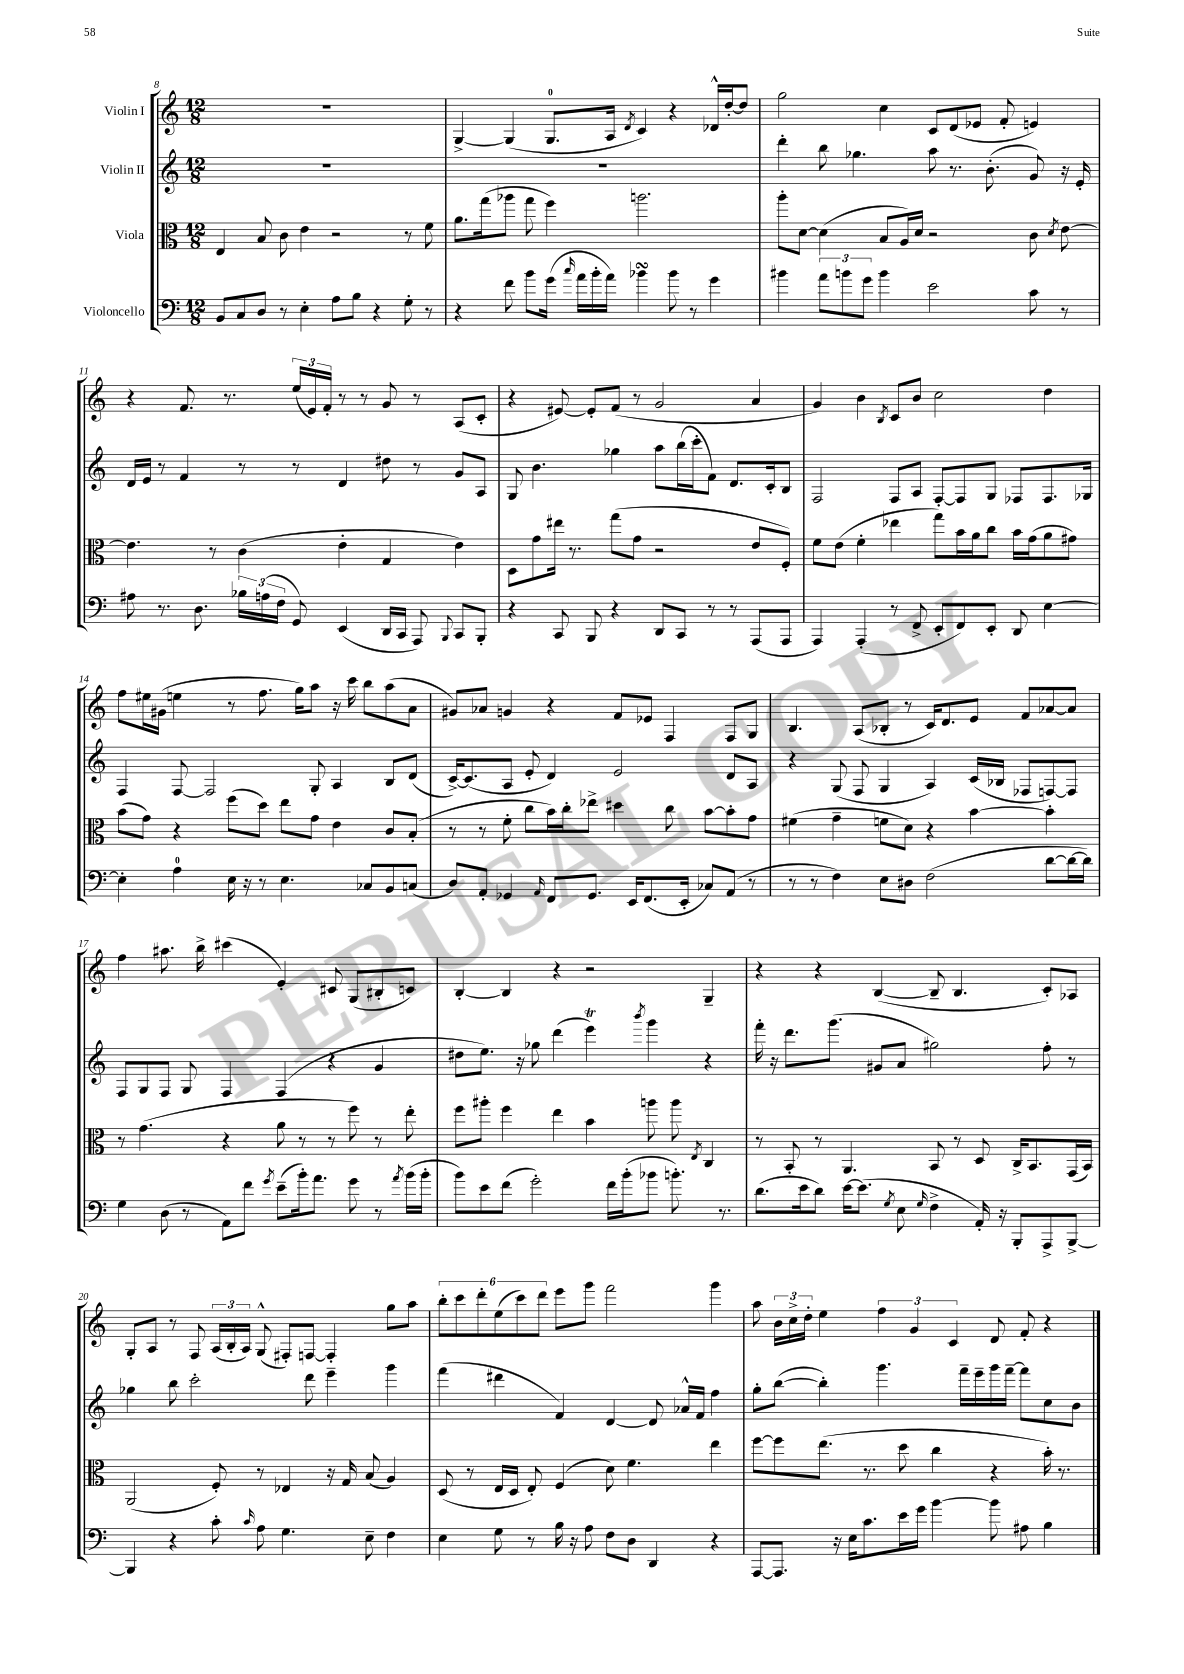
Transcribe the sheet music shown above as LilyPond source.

<<
\new StaffGroup <<
\new Staff = "s0" \with { instrumentName = "Violin I" } {
    \clef treble \key c \major \numericTimeSignature \time 12/8
    \autoBeamOff R1. |
    g4~-> g4( g8.[-0 a16] \acciaccatura { d'8 } c'4) r4 des'16[-^ d''16~-. d''8] |
    g''2 c''4 c'8[ d'8( ees'8] f'8-. e'4) |
    r4 f'8. r8. \tuplet 3/2 { e''16[( e'16) f'16]-. } r8 r8 g'8 r8 a8[( c'8]-. |
    r4 eis'8~) eis'8[-. f'8]( r8 g'2 a'4 |
    g'4) b'4 \acciaccatura { b8 } c'8[ b'8] c''2 d''4 |
    f''8[ eis''16 gis'16]( e''4 r8 f''8. g''16[) a''8] r16 c'''16 b''8[ a''8( a'8] |
    gis'8[) aes'8] g'4 r4 f'8[ ees'8] f4 f8[ g8] |
    b4. a8[( bes8]-. r8 c'16[) d'8. e'8] f'8[ aes'8~ aes'8] |
    f''4 ais''8. b''16-> cis'''4( e'4-.) cis'8 g8[( bis8-. c'8]) |
    b4~-. b4 r4 r2 g4-- |
    r4 r4 b4~( b8-- b4. c'8[-.) aes8] |
    g8[-. a8] r8 f8 \tuplet 3/2 { a16[( b16-. a16]) } g8-^( fis8[-.) f8]~ f4-. g''8[ a''8] |
    \tuplet 6/4 { b''8[-. c'''8 d'''8-. e''8( c'''8) d'''8] } e'''8[ g'''8] f'''2 g'''4 |
    a''8 \tuplet 3/2 { b'16[ c''16-> d''16]-. } e''4 \tuplet 3/2 { f''4 g'4 c'4 } d'8 f'8-. r4 \bar "|." |
}
\new Staff = "s1" \with { instrumentName = "Violin II" } {
    \clef treble \key c \major \numericTimeSignature \time 12/8
    \autoBeamOff R1. |
    R1. |
    d'''4-. b''8 ges''4. a''8 r8. b'8.-.( g'8) r16 e'16-. |
    d'16[ e'16] r8 f'4 r8 r8 d'4 dis''8 r8 g'8[ a8] |
    g8 b'4. ges''4 a''8[ b''16( c'''16-. f'8]) d'8.[ c'16-. b8] |
    f2 f8[ a8] f8[~-. f8 g8] fes8[ fes8. ges16] |
    f4 f8~ f2 g8-. a4 b8[ d'8]( |
    c'16[~->) c'8.( a8] e'8-. d'4) e'2 d'8[ a8] |
    r4 g8( f8 g4 a4) c'16[( bes16] fes8[ f8~) f8] |
    f8[ g8 f8] g8 f4 f4( r4 g'4 |
    dis''8[ e''8.]) r16 ges''8 d'''4( e'''4\trill) \acciaccatura { b'''8 } g'''4 r4 |
    f'''16-. r16 d'''8.[ g'''8.]( gis'8[ a'8] gis''2) f''8-. r8 |
    ges''4 b''8 c'''2-. d'''8 e'''4-- g'''4 |
    f'''4( dis'''4 f'4) d'4~ d'8 aes'16[-^ f'16] f''4 |
    g''8[-. b''8]~( b''4-.) g'''4. f'''16[-- e'''16-- g'''16 f'''16]~-- f'''8[ c''8 b'8] \bar "|." |
}
\new Staff = "s2" \with { instrumentName = "Viola" } {
    \clef alto \key c \major \numericTimeSignature \time 12/8
    \autoBeamOff e4 b8 c'8 e'4 r2 r8 f'8 |
    a'8.[ g''16( aes''8] g''8 f''4) a''2. |
    a''8[-. d'8]~ d'4( b8[ a16) d'16] r2 c'8 \acciaccatura { d'8 } e'8~ |
    e'4. r8 c'4( e'4-. g4 e'4) |
    d8[ g'8 eis''16] r8. g''8[( g'8] r2 e'8[ f8]-.) |
    f'8[ e'8]( f'4-. ees''4 g''8[) b'16 a'16 c''8] b'16[ g'16( a'8 gis'8]) |
    b'8[( g'8]) r4 f''8[( d''8]) e''8[ g'8] e'4 c'8[ b8]-.( |
    r8 r8 f'8-. c''8[ b'16) c''16-. ees''8]-> dis''4 c''8 b'8[~ b'8-. g'8] |
    fis'4( g'4-- f'8[ d'8]) r4 b'4~ b'4-. |
    r8 g'4.( r4 a'8 r8 r8 f''8) r8 e''8-. |
    f''8[ ais''8]-. f''4 e''4 b'4 a''8 a''8 \acciaccatura { e8 } c4 |
    r8 b,8-. r8 a,4. b,8 r8 d8 c16[-> b,8. g,16( b,16]) |
    a,2( f8-.) r8 ees4 r16 g16 b8( a4) |
    d8( r8 e16[ d16] e8-.) f4( d'8) f'4. e''4 |
    f''8[~ f''8 e''8.]( r8. d''8 c''4 r4 b'16-.) r8. \bar "|." |
}
\new Staff = "s3" \with { instrumentName = "Violoncello" } {
    \clef bass \key c \major \numericTimeSignature \time 12/8
    \autoBeamOff b,8[ c8 d8] r8 e4-. a8[ b8] r4 g8-. r8 |
    r4 f'8 b'8[ g'16]( \grace { c''16 } a'16[ b'16-. a'16]) bes'4\turn bes'8 r8 g'4 |
    bis'4 \tuplet 3/2 { a'8[ b'8 g'8] } b'4 e'2 c'8 r8 |
    ais8 r8. d8. \tuplet 3/2 { bes16[ a16( f16] } g,8) e,4( d,16[ c,16] a,,8) \appoggiatura { b,,8 } c,8[ b,,8]-. |
    r4 c,8 b,,8 r4 d,8[ c,8] r8 r8 a,,8[( a,,8] |
    a,,4) a,,4-.( r8 f,8-> e,8[-. f,8) e,8]-. d,8 e4~ |
    e4-. a4-0 e16 r16 r8 e4. ces8[ b,8 c8]( |
    d8[) a,8]-. ges,4 \grace { a,16 } f,8[ ges,8.] e,16[ f,8.( e,16]-. ces8[) a,8]( r8 |
    r8 r8 f4) e8[ dis8] f2( d'8[~ d'16~ d'16]) |
    g4 d8( r8 a,8[) f'8] \acciaccatura { g'8 } e'8[--( b'16-.) a'8.] g'8 r8 \acciaccatura { a'8 } b'16[( b'16]-. |
    b'8[) e'8 f'8]( g'2-.) f'16[ b'16-.( bes'8] b'8.-.) r8. |
    d'8.[( e'16 d'8]) e'16[~ e'8.]( \acciaccatura { g8 } e8 \grace { g16 } f4-> a,16-.) r16 b,,8[-. a,,8-> b,,8]~-> |
    b,,4 r4 c'8-. \grace { c'16 } a8 g4. e8-- f4 |
    e4 g8 r8 b16 r16 a8 f8[ d8] d,4 r4 |
    a,,8[~ a,,8.] r16 e16[ c'8. e'16 g'16] b'4~ b'8 ais8 b4 \bar "|." |
}
>>
>>
\layout { \context { \Score currentBarNumber = #8 } }
